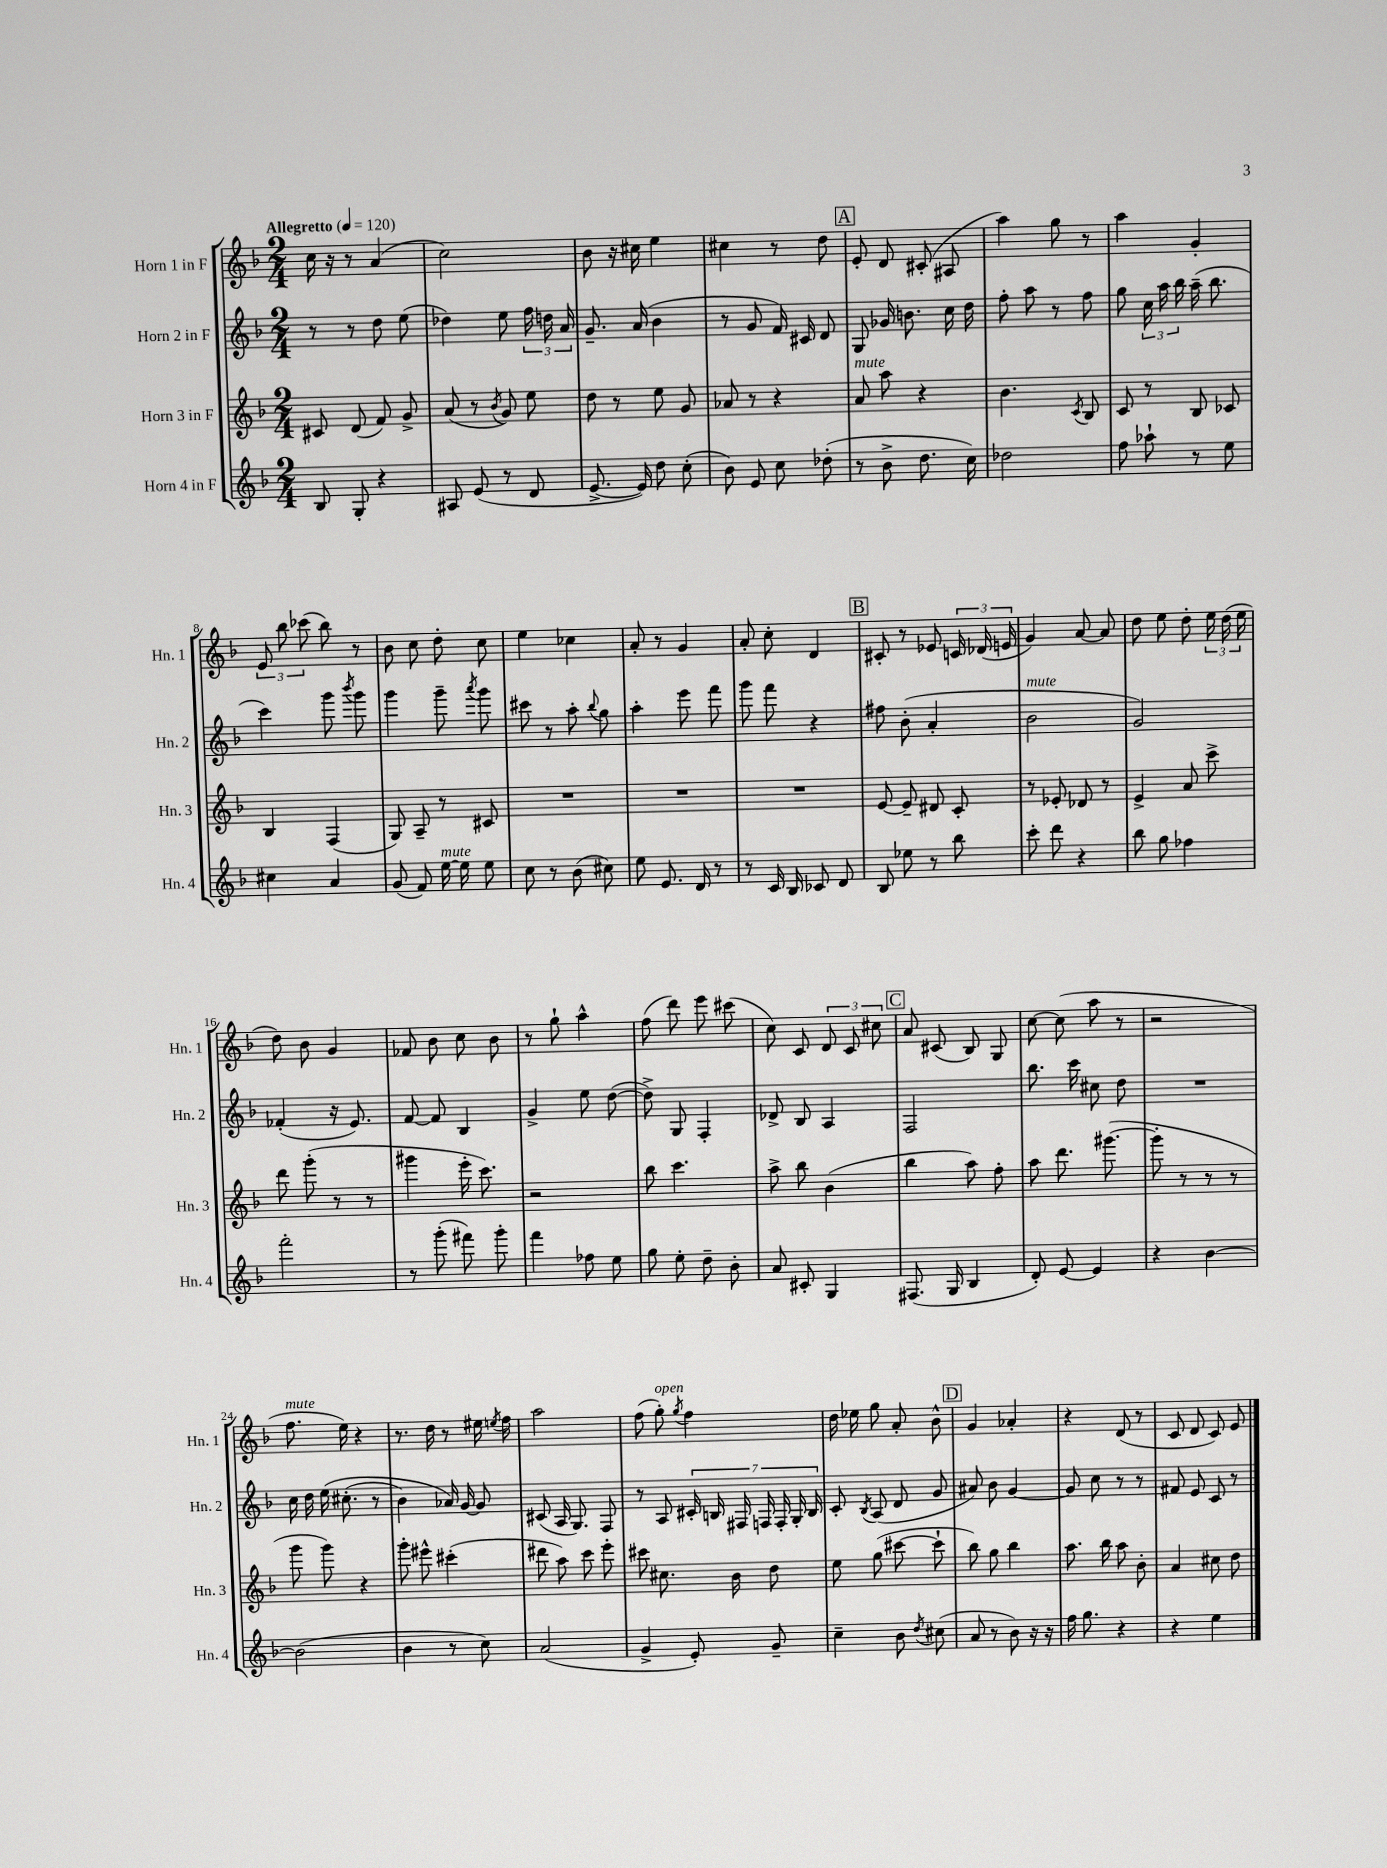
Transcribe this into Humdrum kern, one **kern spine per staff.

**kern	**kern	**kern	**kern
*staff4	*staff3	*staff2	*staff1
*clefG2	*clefG2	*clefG2	*clefG2
*k[b-]	*k[b-]	*k[b-]	*k[b-]
*M2/4	*M2/4	*M2/4	*M2/4
*MM120	*MM120	*MM120	*MM120
8B-/	8c#/	8r	16cc\
.	.	.	16r
8G'/	(8d/	8r	8r
4r	8f/)	8dd\	(4a/
.	8g^/	(8ee\	.
=	=	=	=
8A#/	(8a/	4dd-\)	2cc\)
(8e/	8r	.	.
.	8qb-/	.	.
8r	8g/)	8ee\	.
8d/	8ee\	24ff\	.
.	.	24dd\	.
.	.	24a/	.
=	=	=	=
[8.e^/	8dd\	8.g~/	8b-\
.	8r	.	16r
16e/])	.	(16a/	16cc#\
8dd\	8ee\	4b-\	4ee\
(8cc'\	8g/	.	.
=	=	=	=
8b-\)	8a-/	8r	4cc#\
8e/	8r	8g/	.
8cc\	4r	16f/)	8r
.	.	16c#/	.
(8dd-'\	.	8d/	8dd\
=	=	=	=
8r	8a/	8G/	8e'/
8b-^\	8aa\	16g-/	8d/
.	.	8.b\	.
8.dd\	4r	.	(8c#'/
.	.	16cc\	8A#/
16cc\)	.	16dd\	.
=	=	=	=
2dd-\	4.b-\	8ff'\	4aa\)
.	.	8aa\	.
.	.	8r	8gg\
.	8qc/	.	.
.	8B-/	8ff\	8r
=	=	=	=
8ff\	8c/	8gg\	4aa\
8aa-`\	8r	24cc\	.
.	.	24aa\	.
.	.	24bb-\	.
8r	8B-/	(16aa~\	4g'/
.	.	8.bb-\	.
8ee\	8c-/	.	.
=	=	=	=
4cc#\	4B-/	4ccc\)	12e/
.	.	.	12bb-\
.	.	.	(12ccc-\
4a/	(4F/	8ggg\	8bb-\)
.	.	8qbbb-/	.
.	.	8ggg\	8r
=	=	=	=
(8g/	8G/)	4ggg\	8b-\
8f/)	8A~/	.	8cc\
[16ee\	8r	8ggg~\	8dd'\
16ee\]	.	.	.
.	.	8qaaa/	.
8ee\	8c#/	8ggg\	8cc\
=	=	=	=
8cc\	2r	8ccc#\	4ee\
8r	.	8r	.
(8b-\	.	8aa'\	4cc-\
.	.	8qqbb-/	.
8cc#\)	.	8gg\	.
=	=	=	=
8ee\	2r	4aa'\	8a'/
8.e/	.	.	8r
.	.	8eee\	4g/
16d/	.	.	.
8r	.	8fff\	.
=	=	=	=
8r	2r	8ggg\	8a'/
16c/	.	8fff\	8cc'\
16B-/	.	.	.
8c-/	.	4r	4d/
8d/	.	.	.
=	=	=	=
8B-/	[8e/	8ff#\	8c#'/
8ee-\	8e~/]	(8b-'\	8r
8r	8d#/	4a'/	8e-/
8bb-\	8c'/	.	24c/
.	.	.	(24d-/
.	.	.	24e/
=	=	=	=
8ccc'\	8r	2b-\	4g/)
8ddd\	8e-'/	.	.
4r	8d-/	.	[8a/
.	8r	.	8a/]
=	=	=	=
8bb-\	4e^/	2g/)	8dd\
8gg\	.	.	8ee\
4ff-\	8a/	.	8dd'\
.	8ccc^\	.	24ee\
.	.	.	(24dd\
.	.	.	24ee\
=	=	=	=
2fff'\	8ddd\	(4f-'/	8dd\)
.	(8ggg'\	.	8b-\
.	8r	16r	4g/
.	.	8.e/)	.
.	8r	.	.
=	=	=	=
8r	4ggg#\	[8f/	8f-/
(8ggg'\	.	8f/]	8b-\
8fff#\)	16eee'\	4B-/	8cc\
.	8.ccc\)	.	.
8ggg'\	.	.	8b-\
=	=	=	=
4fff\	2r	4g^/	8r
.	.	.	8gg`\
8ff-\	.	8ee\	4aa^^\
8ee\	.	([8dd\	.
=	=	=	=
8gg\	8bb-\	8dd^\])	(8ff\
8ee'\	4.ccc\	8G/	8ddd\)
8dd~\	.	4F'/	8eee\
8b-'\	.	.	(8ccc#\
=	=	=	=
8a/	8aa^\	8d-^/	8cc\)
8c#'/	8bb-\	8B-/	8c/
4G/	(4b-\	4A/	12d/
.	.	.	12c/
.	.	.	12cc#\
=	=	=	=
(8.F#/	4bb-\	2F/	8a/
.	.	.	(8c#/
16G/	.	.	.
4B-/	8aa\)	.	8B-/)
.	8ff'\	.	8G/
=	=	=	=
8d'/)	8aa\	8.bb-\	[8cc\
[8e/	8.ddd\	.	(8cc\]
.	.	16ccc\	.
4e/]	.	8cc#\	8aa\
.	([8.ggg#\	.	.
.	.	8dd\	8r
=	=	=	=
4r	8ggg#'\]	2r	2r
.	8r	.	.
[4b-\	8r	.	.
.	8r	.	.
=	=	=	=
(2b-\]	8ggg\	16cc\	8.ff\
.	.	16dd\	.
.	8ggg\)	&(16ee\	.
.	.	(8.cc#'\	16ee\)
.	4r	.	4r
.	.	8r	.
=	=	=	=
4b-\	8ggg'\	4b-\)	8.r
.	8eee#^^\	.	.
.	.	.	16dd\
8r	(4ccc#'\	16a-/&)	8r
.	.	[16g/	.
8cc\)	.	8g/]	16ee#\
.	.	.	8qee/
.	.	.	16ff\
=	=	=	=
(2a/	8ddd#\	(8c#/	2aa\
.	8aa\)	16A/	.
.	.	8.G/)	.
.	8ccc\	.	.
.	8eee'\	8F/	.
=	=	=	=
4g^/	8ccc#\	8r	(8ff\
.	8.cc#\	8A/	8gg'\)
.	.	.	8qgg/
8e'/)	.	28c#'/	4ff\
.	.	28B/	.
.	16b-\	.	.
.	.	28F#/	.
.	.	28F/	.
8g~/	8dd\	.	.
.	.	28F'/	.
.	.	28G'/	.
.	.	28B/	.
=	=	=	=
4cc~\	8ee\	8c'/	16dd\
.	.	.	16ee-\
.	.	8qB-/	.
.	(8gg\	(8A/	8gg\
8b-\	[8ccc#\	8d/	8a'/
8qdd/	.	.	.
(8cc#\	8ccc#`\]	8g/	8b-^^\
=	=	=	=
8a/	8bb-\)	8a#/)	4g/
8r	8gg\	8b-\	.
8b-\)	4bb-\	[4g/	4a-'/
16r	.	.	.
16r	.	.	.
=	=	=	=
16ff\	8.aa\	8g/]	4r
8.gg\	.	.	.
.	.	8cc\	.
.	16bb-\	.	.
4r	8aa\	8r	(8d/
.	8b-'\	8r	8r
=	=	=	=
4r	4a/	8f#/	8c/
.	.	8e/	8d/
4ee\	8cc#\	8c/	8c/)
.	8dd\	8r	8e/
==	==	==	==
*-	*-	*-	*-
